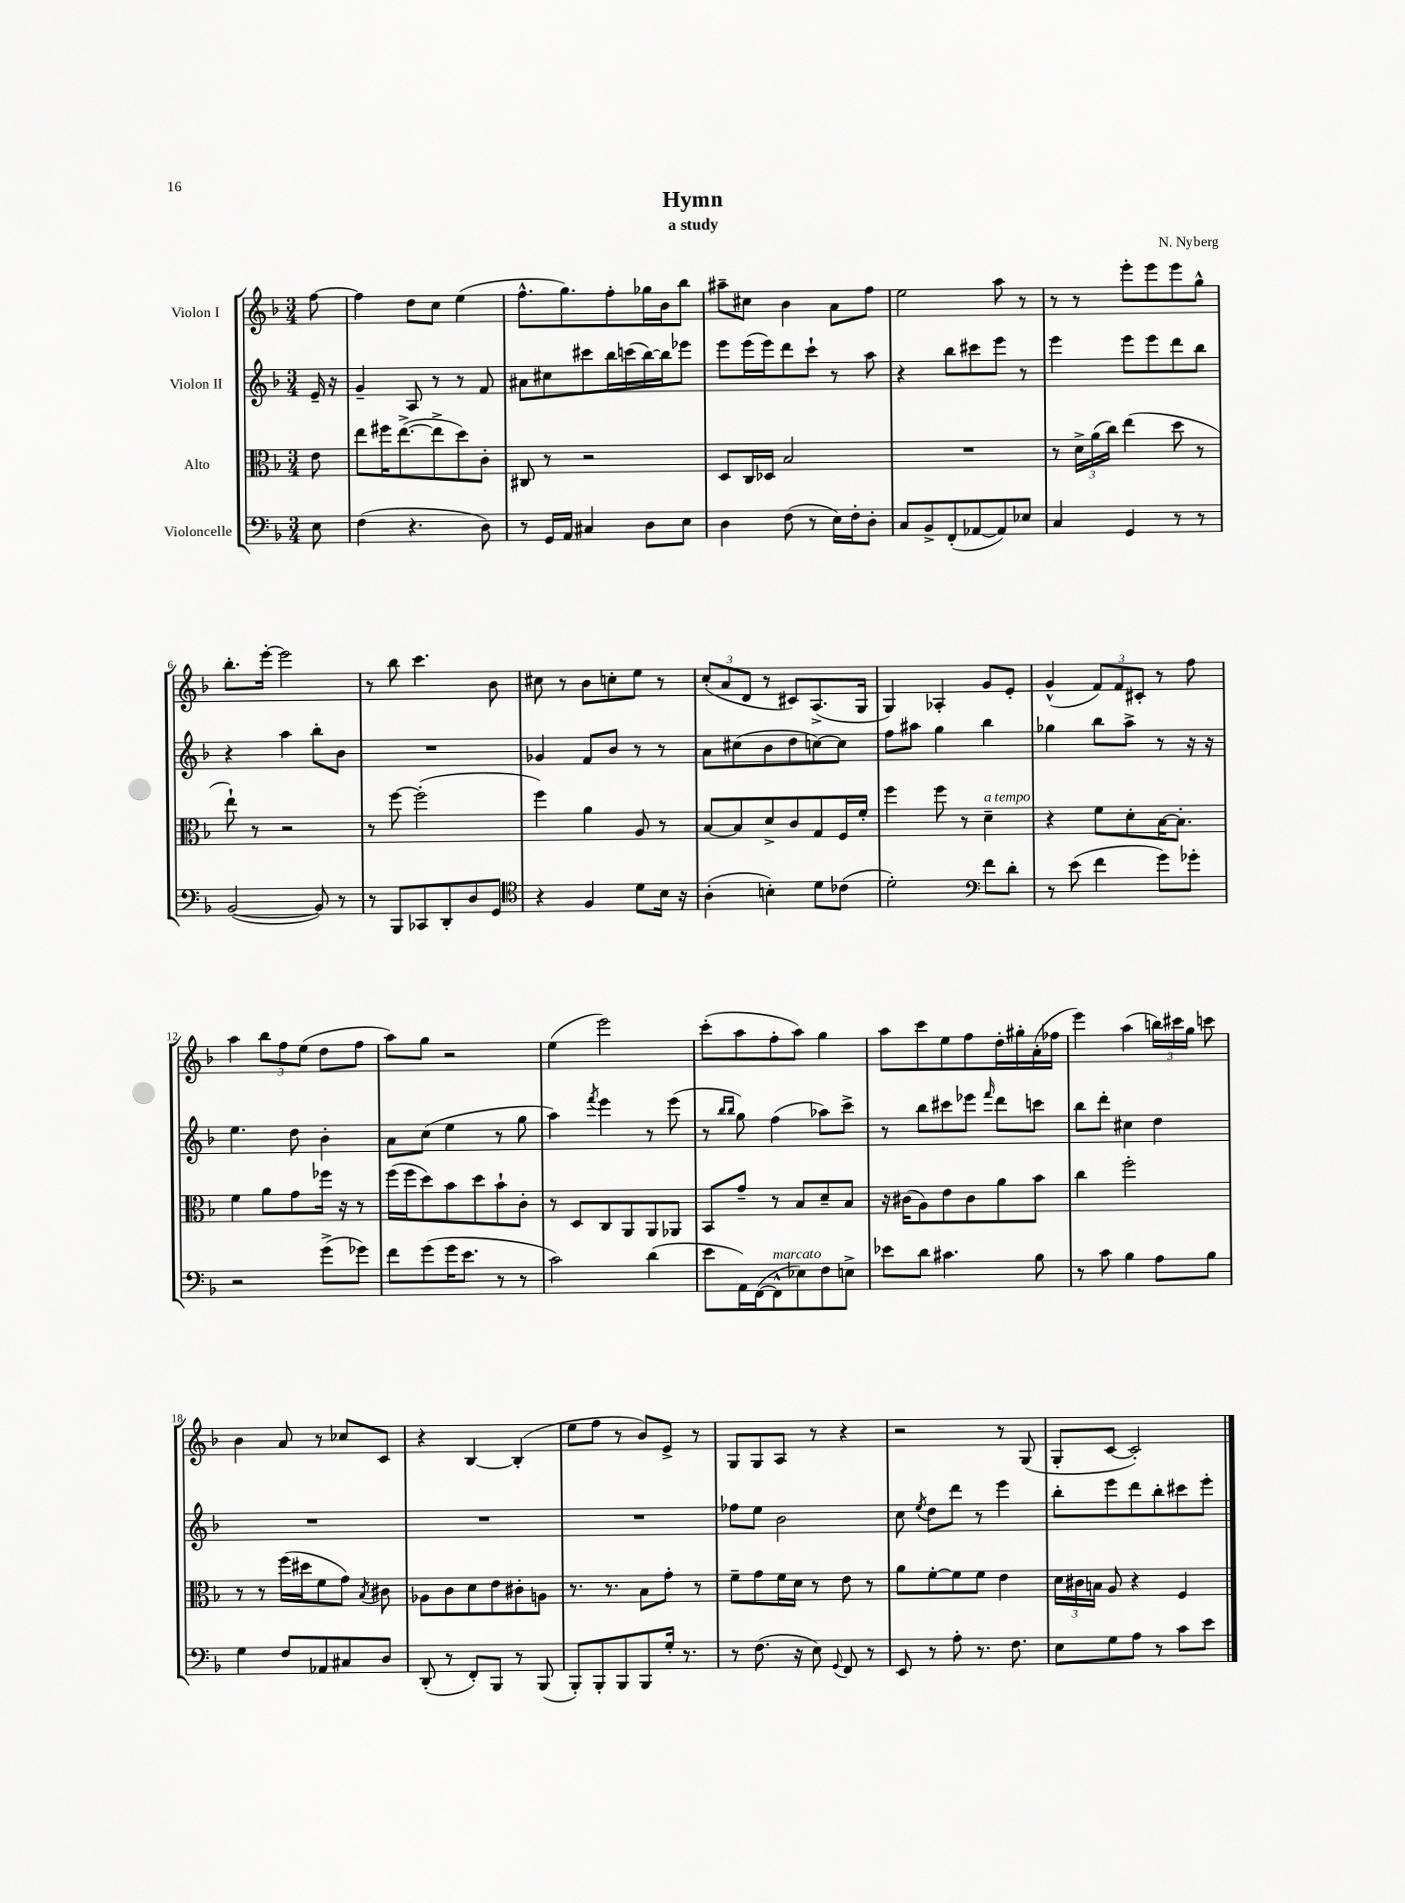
\header { title = "Hymn" composer = "N. Nyberg" subtitle = "a study" }
<<
\new StaffGroup <<
\new Staff = "s0" \with { instrumentName = "Violon I" } {
    \clef treble \key f \major \numericTimeSignature \time 3/4 \partial 8
    \autoBeamOff f''8~ |
    f''4 d''8[ c''8] e''4( |
    f''8.[-^ g''8.) f''8-. ges''16 bes'16 bes''8] |
    ais''8[-- cis''8] bes'4 a'8[ f''8] |
    e''2 a''8 r8 |
    r8 r8 e'''8[-. e'''8 e'''8 g''8]-^ |
    bes''8.[-. e'''16]~-. e'''2 |
    r8 bes''8 c'''4. bes'8 |
    cis''8 r8 bes'8[ c''8-. e''8] r8 |
    \tuplet 3/2 { c''8[-.( a'8 d'8] } r8 cis'8[) a8.->( g16] |
    g4) aes4-. g'8[ e'8]-. |
    g'4-^( \tuplet 3/2 { f'8[) f'8 cis'8]-. } r8 f''8 |
    a''4 \tuplet 3/2 { bes''8[ f''8 e''8]( } d''8[ f''8] |
    a''8[) g''8] r2 |
    e''4( e'''2) |
    c'''8[-.( a''8 f''8-. a''8]) g''4 |
    a''8[ c'''8 e''8 f''8 d''16-. gis''16-. a'16-.( fes''16] |
    e'''4) a''4( \tuplet 3/2 { b''16[) cis'''16 g''16] } c'''8 |
    bes'4 a'8 r8 ces''8[ c'8] |
    r4 bes4~ bes4-.( |
    e''8[ f''8] r8 bes'8[) e'8]-> r8 |
    g8[ g8 a8] r8 r4 |
    r2 r8 g8( |
    g8[-. c'8]~ c'2-.) \bar "|." |
}
\new Staff = "s1" \with { instrumentName = "Violon II" } {
    \clef treble \key f \major \numericTimeSignature \time 3/4 \partial 8
    \autoBeamOff e'16-- r16 |
    g'4-- a8 r8 r8 f'8 |
    ais'8[ cis''8 cis'''8 bes''16 c'''16( bes''16~) bes''16 ees'''8] |
    e'''8[ e'''16( e'''16) d'''8 c'''8]-! r8 a''8 |
    r4 bes''8[ cis'''8 e'''8] r8 |
    e'''4 e'''8[ e'''8 d'''8 bes''8] |
    r4 a''4 bes''8[-. bes'8] |
    R2. |
    ges'4 f'8[ bes'8] r8 r8 |
    a'8[ cis''8( bes'8 d''8 c''8~) c''8] |
    f''8[ ais''8] g''4 bes''4 |
    ges''4 bes''8[ a''8]-> r8 r16 r16 |
    e''4. d''8 bes'4-. |
    a'8[ c''8]( e''4 r8 g''8 |
    a''4) \acciaccatura { f'''8 } e'''4 r8 e'''8( |
    r8 \grace { bes''16[ bes''16] } g''8) f''4( aes''8[) c'''8]-> |
    r8 bes''8[ cis'''8 ees'''8] \grace { f'''16 } d'''8[ c'''8] |
    bes''8[ d'''8]-. cis''4 d''4 |
    R2. |
    R2. |
    R2. |
    fes''8[ e''8] bes'2 |
    c''8 \acciaccatura { e''8 } d''8[ d'''8] r8 e'''4 |
    bes''8[-. e'''8 d'''8 bes''8-. cis'''8 e'''8]-. \bar "|." |
}
\new Staff = "s2" \with { instrumentName = "Alto" } {
    \clef alto \key f \major \numericTimeSignature \time 3/4 \partial 8
    \autoBeamOff e'8 |
    e''8[ fis''16 e''8.~->( e''8-> d''8) c'8]-. |
    cis8 r8 r2 |
    d8[ c16 des16] bes2 |
    R2. |
    r8 \tuplet 3/2 { d'16[-> a'16( c''16]) } e''4( d''8 r8 |
    e''8-!) r8 r2 |
    r8 f''8~ f''2-.( |
    f''4) a'4 a8 r8 |
    bes8[~ bes8 d'8-> c'8 g8 f16 f'16]-. |
    f''4 f''8 r8 d'4--^\markup { \italic "a tempo" } |
    r4 f'8[ d'8-. bes16~ bes8.]-. |
    f'4 a'8[ g'8 fes''16] r16 r8 |
    f''16[( f''16 d''8) bes'8 d''8 bes'8-! c'8]-. |
    r8 d8[ c8 a,8 a,8 aes,8] |
    bes,8[ g'8]-- r8 bes8[ d'8-- bes8] |
    r16 cis'16[( a8) e'8 cis'8 a'8 bes'8] |
    c''4 f''2-. |
    r8 r8 f''16[( dis''16 f'8 g'8]) \acciaccatura { bes8 } cis'8 |
    aes8[ c'8 d'8 e'8 cis'8-. a8] |
    r8. r8. bes8[ g'8]-. r8 |
    f'8[-- g'8 f'16 d'16] r8 e'8 r8 |
    a'8[ f'8~-. f'8 f'8] e'4 |
    \tuplet 3/2 { d'16[ cis'16 b16] } a8 r4 f4 \bar "|." |
}
\new Staff = "s3" \with { instrumentName = "Violoncelle" } {
    \clef bass \key f \major \numericTimeSignature \time 3/4 \partial 8
    \autoBeamOff e8 |
    f4( r4. d8) |
    r8 g,16[ a,16] cis4 d8[ e8] |
    d4 f8( r8 e16[) f16-. d8]-. |
    c8[ bes,8-> f,8-.( aes,8~ aes,8) ees8] |
    c4 g,4 r8 r8 |
    bes,2~( bes,8) r8 |
    r8 bes,,8[ ces,8 d,8-. d8 g,8] |
    \clef tenor r4 f4 d'8[ bes16] r16 |
    a4-.( b4-.) d'8[ ces'8]( |
    d'2-.) \clef bass f'8[ d'8]-. |
    r8 e'8( f'4 g'8[) ges'8]-. |
    r2 g'8[->( ges'8]) |
    f'8[ g'8( g'16 e'8.] r8 r8 |
    c'2) d'4( |
    e'8[ a,16) f,16~( f,8-^^\markup { \italic "marcato" } ees8) f8 e8]-> |
    ees'8[ d'8] cis'4. bes8 |
    r8 c'8 bes4 a8[ bes8] |
    g4 f8[ aes,8 cis8 d8] |
    d,8-.( r8 f,8[-.) bes,,8] r8 bes,,8( |
    bes,,8[-.) bes,,8-. bes,,8 bes,,8 g16]-. r8. |
    r8 f8.( r16 e8) \appoggiatura { g,8 } f,8 r8 |
    e,8 r8 a8-. r8. f8. |
    e8[ g8 a8] r8 c'8[ e'8] \bar "|." |
}
>>
>>
